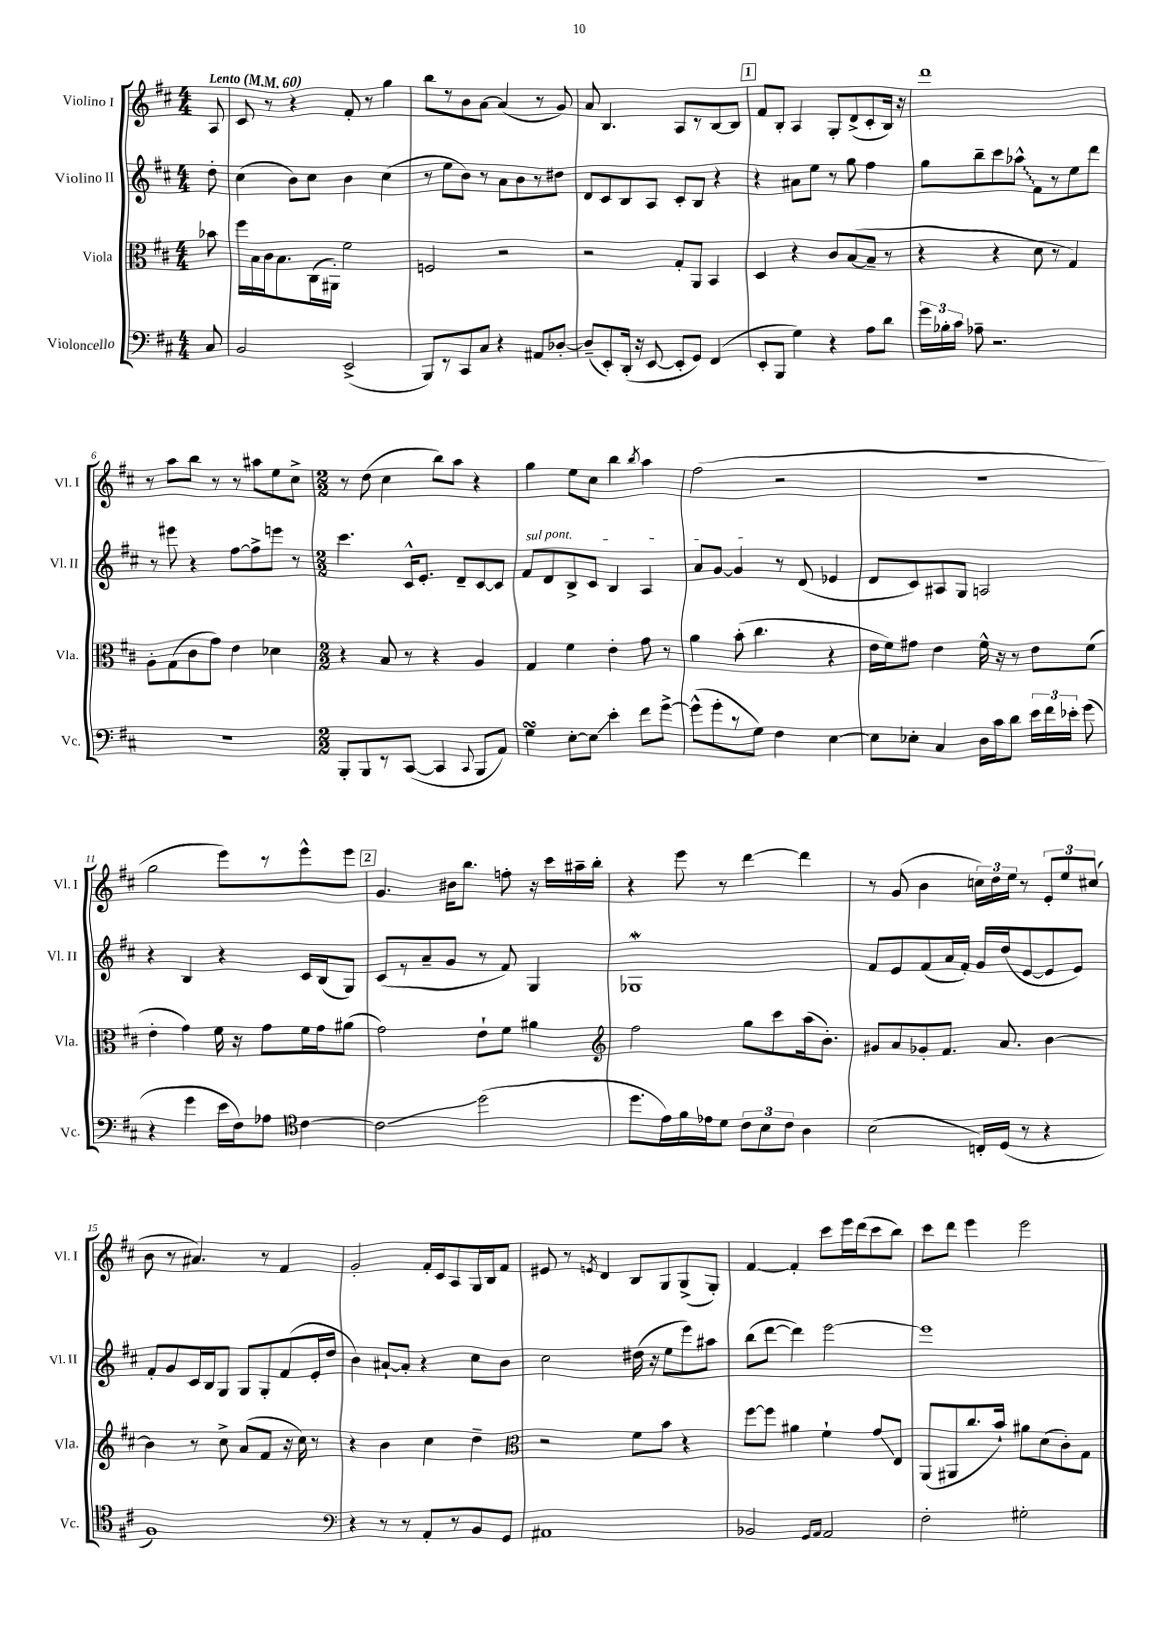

**kern	**kern	**kern	**kern
*staff4	*staff3	*staff2	*staff1
*clefF4	*clefC3	*clefG2	*clefG2
*k[f#c#]	*k[f#c#]	*k[f#c#]	*k[f#c#]
*M4/4	*M4/4	*M4/4	*M4/4
*MM60	*MM60	*MM60	*MM60
8C#/	8b-\	8dd'\	8A/
=	=	=	=
2BB/	16ff#\LL	(4cc#\	8c#/
.	16B\	.	.
.	16c#\J	.	8r
.	8.B\	.	.
.	.	8b\L)	4r
.	(16C#\L	8cc#\J	.
.	16AA#'\JJ)	.	.
(2EE^/	2f#\	4b\	8f#'/
.	.	.	8r
.	.	(4cc#\	4gg\
=	=	=	=
8BBB/L)	2F/	8r	8bb\L
8r	.	8ee\L	8r
8CC#/	.	8b\J)	8b\
8C#/J	.	8r	[8a\J
4r	2r	8a\L	(4a/]
.	.	8b\	.
8AA#/L	.	8r	8r
[8D-'/J	.	8dd#\J	8g/)
=	=	=	=
(8D-~/]L	2r	8d/L	8a/
8EE'/)	.	8c#/	4.B/
(16DD'/Jk	.	8B/	.
16r	.	.	.
[8EE/	.	8A/J	.
8EE'/]L	8G'/L	8c#'/L	8A/L
8GG/J)	8AA/J	8B/J	8r
(4FF#/	4BB/	4r	[8B/
.	.	.	8B/]J
=	=	=	=
8EE'/L	4D/	4r	8f#/L
8BBB/J	.	.	8B'/J
4G\)	4r	8a#\L	4A/
.	.	8ee\J	.
4r	8c#/L	8r	8G'/L
.	([8B/	8gg\	(8d^/
8A\L	8B~/]J	4ff#\	8c#'/
8d\J	8r	.	16B/Jk)
.	.	.	16r
=	=	=	=
24g\LL	4r	8gg\L	1ddd
24B-'\	.	.	.
24c#\JJ	.	.	.
8A-~\	.	8bb~\	.
2.r	4r	8ccc#\	.
.	.	8aa-^^\J	.
.	8d\	8f#\L	.
.	8r	8r	.
.	4G/)	8ee\	.
.	.	8ddd\J	.
=	=	=	=
1r	8A'\L	8r	8r
.	(8G\	8eee#\	8aa\L
.	8c#\	4r	8bb\J
.	8g\J)	.	8r
.	4e\	[8ff#\L	8r
.	.	8ff#^\]	8aa#\L
.	4d-\	8eee\J	8ee\
.	.	8r	8cc#^\J
=	=	=	=
*M2/2	*M2/2	*M2/2	*M2/2
8BBB'/L	4r	4.ccc#\	8r
8BBB/	.	.	(8dd\
8r	8B/	.	4cc#\
([8CC#/J	8r	16c#^^/LK	.
.	.	8.e'/J	.
4CC#/]	4r	.	8bb\L)
.	.	8d~/L	8aa\J
8qqCC#/	.	.	.
8BBB/L	4A/	[8c#/	4r
8AA/J)	.	8c#/]J	.
=	=	=	=
4G\	4G/	8f#/L	4gg\
.	.	8d/	.
[8E'\L	4f#\	8B^/	8ee\L
8E\]J	.	8c#/J	8cc#\J
4e'\	4e'\	4B/	4bb\
.	.	.	8qbb/
8f#\L	8g\	4A/	4aa\
[8g^\J	8r	.	.
=	=	=	=
(8g^^\]L	4a\	8a/L	(2ff#\
8g'\	.	[8g/J	.
8r	(8b'\	4g/]	.
8G\J)	4.cc#\	.	.
4F#\	.	8r	2r
.	.	(8d/	.
[4E\	4r	4e-/	.
=	=	=	=
8E\]L	16e\LL	8d/L	1r
.	16f#\J)	.	.
8E-'\J	8g#\J	8c#/)	.
4C#/	4e\	8A#/	.
.	.	8G/J	.
16D\LL	16f#^^\	2A/	.
16c#\J	16r	.	.
8d\J	8r	.	.
24e\LL	8e\L	.	.
24f#\	.	.	.
24e-'\JJ	.	.	.
(8g\	(8f#\J	.	.
=	=	=	=
4r	4e'\	4r	2gg\
4g\	4g\)	4B/	.
16e\LL	16f#\	4r	8eee\L)
16F#\J)	16r	.	.
8A-\J	8g\L	.	8r
*clefC4	*	*	*
[4c#\	16f#\L	16c#/LL	8eee^^\
.	16g\J	(16B/J	.
.	(8a#\J	8G/J)	8eee\J
=	=	=	=
2c#\]	2g\)	(8c#/L	4.g/
.	.	8r	.
.	.	8a~/	.
.	.	8g/J	16b#\LK
.	.	.	8.bb\J
(2dd\	8e`\L	8r	.
.	8f#\J	8f#/)	8ff'\
.	4a#\	4G/	16r
.	.	.	16ccc#\LL
.	.	.	16aa#~\
.	.	.	16bb'\JJ
=	=	=	=
*	*clefG2	*	*
8.dd\L	2ff#\	1G-	4r
16e\L)	.	.	.
16f#\	.	.	8eee\
16e-\J	.	.	.
8d\J	.	.	8r
12c#\L	8gg\L	.	[4ddd\
12B\	.	.	.
.	8ccc#\	.	.
12c#\J	.	.	.
4A\	(16aa\k	.	4ddd\]
.	8.b'\J)	.	.
=	=	=	=
(2B\	8g#/L	8f#/L	8r
.	8a/	8e/	(8g/
.	8g-'/	(8f#/	4b\
.	8.f#/J	16a/L	.
.	.	16f#'/JJ)	.
16C'/LL)	.	16g/LL	24cc\LL)
.	.	.	24dd\
(16D/JJ	8.a/	(16dd/J	.
.	.	.	24ee\JJ
8r	.	[8e/	8r
4r	[4b\	8e/]	12e'/L
.	.	.	12ee/
.	.	8e/J)	.
.	.	.	(12cc#/J
=	=	=	=
1F#)	4b\]	8f#'/L	8b\
.	.	8g/	8r
.	8r	16c#/L	4.a#/)
.	.	16B/J	.
.	8cc#^\	8G/J	.
.	(8a/L	8G/L	.
.	8f#/J	8G'/	8r
.	16r	(8f#/	4f#/
.	16cc#\)	.	.
.	8r	16e'/L	.
.	.	16dd/JJ	.
=	=	=	=
*clefF4	*	*	*
4r	4r	4b\)	2g'/
8r	4b\	[8a#`/L	.
8r	.	8a#'/]J	.
8AA'/L	4cc#\	4r	16f#'/LL
.	.	.	16c#/J
8r	.	.	8A/
8BB/	4dd~\	8cc#\L	16G/L
.	.	.	16B/J
8GG/J	.	8b\J	8f#/J
=	=	=	=
*	*clefC3	*	*
1AA#	2r	2cc#\	8e#/
.	.	.	8r
.	.	.	8qe/
.	.	.	4d/
.	8f#\L	(16dd#\	8B/L
.	.	16r	.
.	8b\J	8ee\L	8G/
.	4r	8eee\)	(8G^/
.	.	8aa#\J	8G'/J)
=	=	=	=
2BB-/	[8ff#\L	(8bb\L	[4f#/
.	8ff#\]J	[8ddd\J	.
.	4a#\	4ddd\])	4f#'/]
16qqGG/LL	.	.	.
16qqAA/JJ	.	.	.
2AA/	4f#`\	[2eee\	8ccc#\L
.	.	.	16eee\L
.	.	.	(16ddd\J
.	8g/L	.	8ccc#\
.	8E/J	.	8bb\J)
=	=	=	=
2F#'\	(8AA/L	1eee]	8ccc#\L
.	8AA#/	.	8ddd\J
.	8.cc#/	.	4eee\
.	16b`/Jk)	.	.
2G#'\	8a#\L	.	2eee\
.	(8d\	.	.
.	8c#'\)	.	.
.	8G\J	.	.
==	==	==	==
*-	*-	*-	*-
